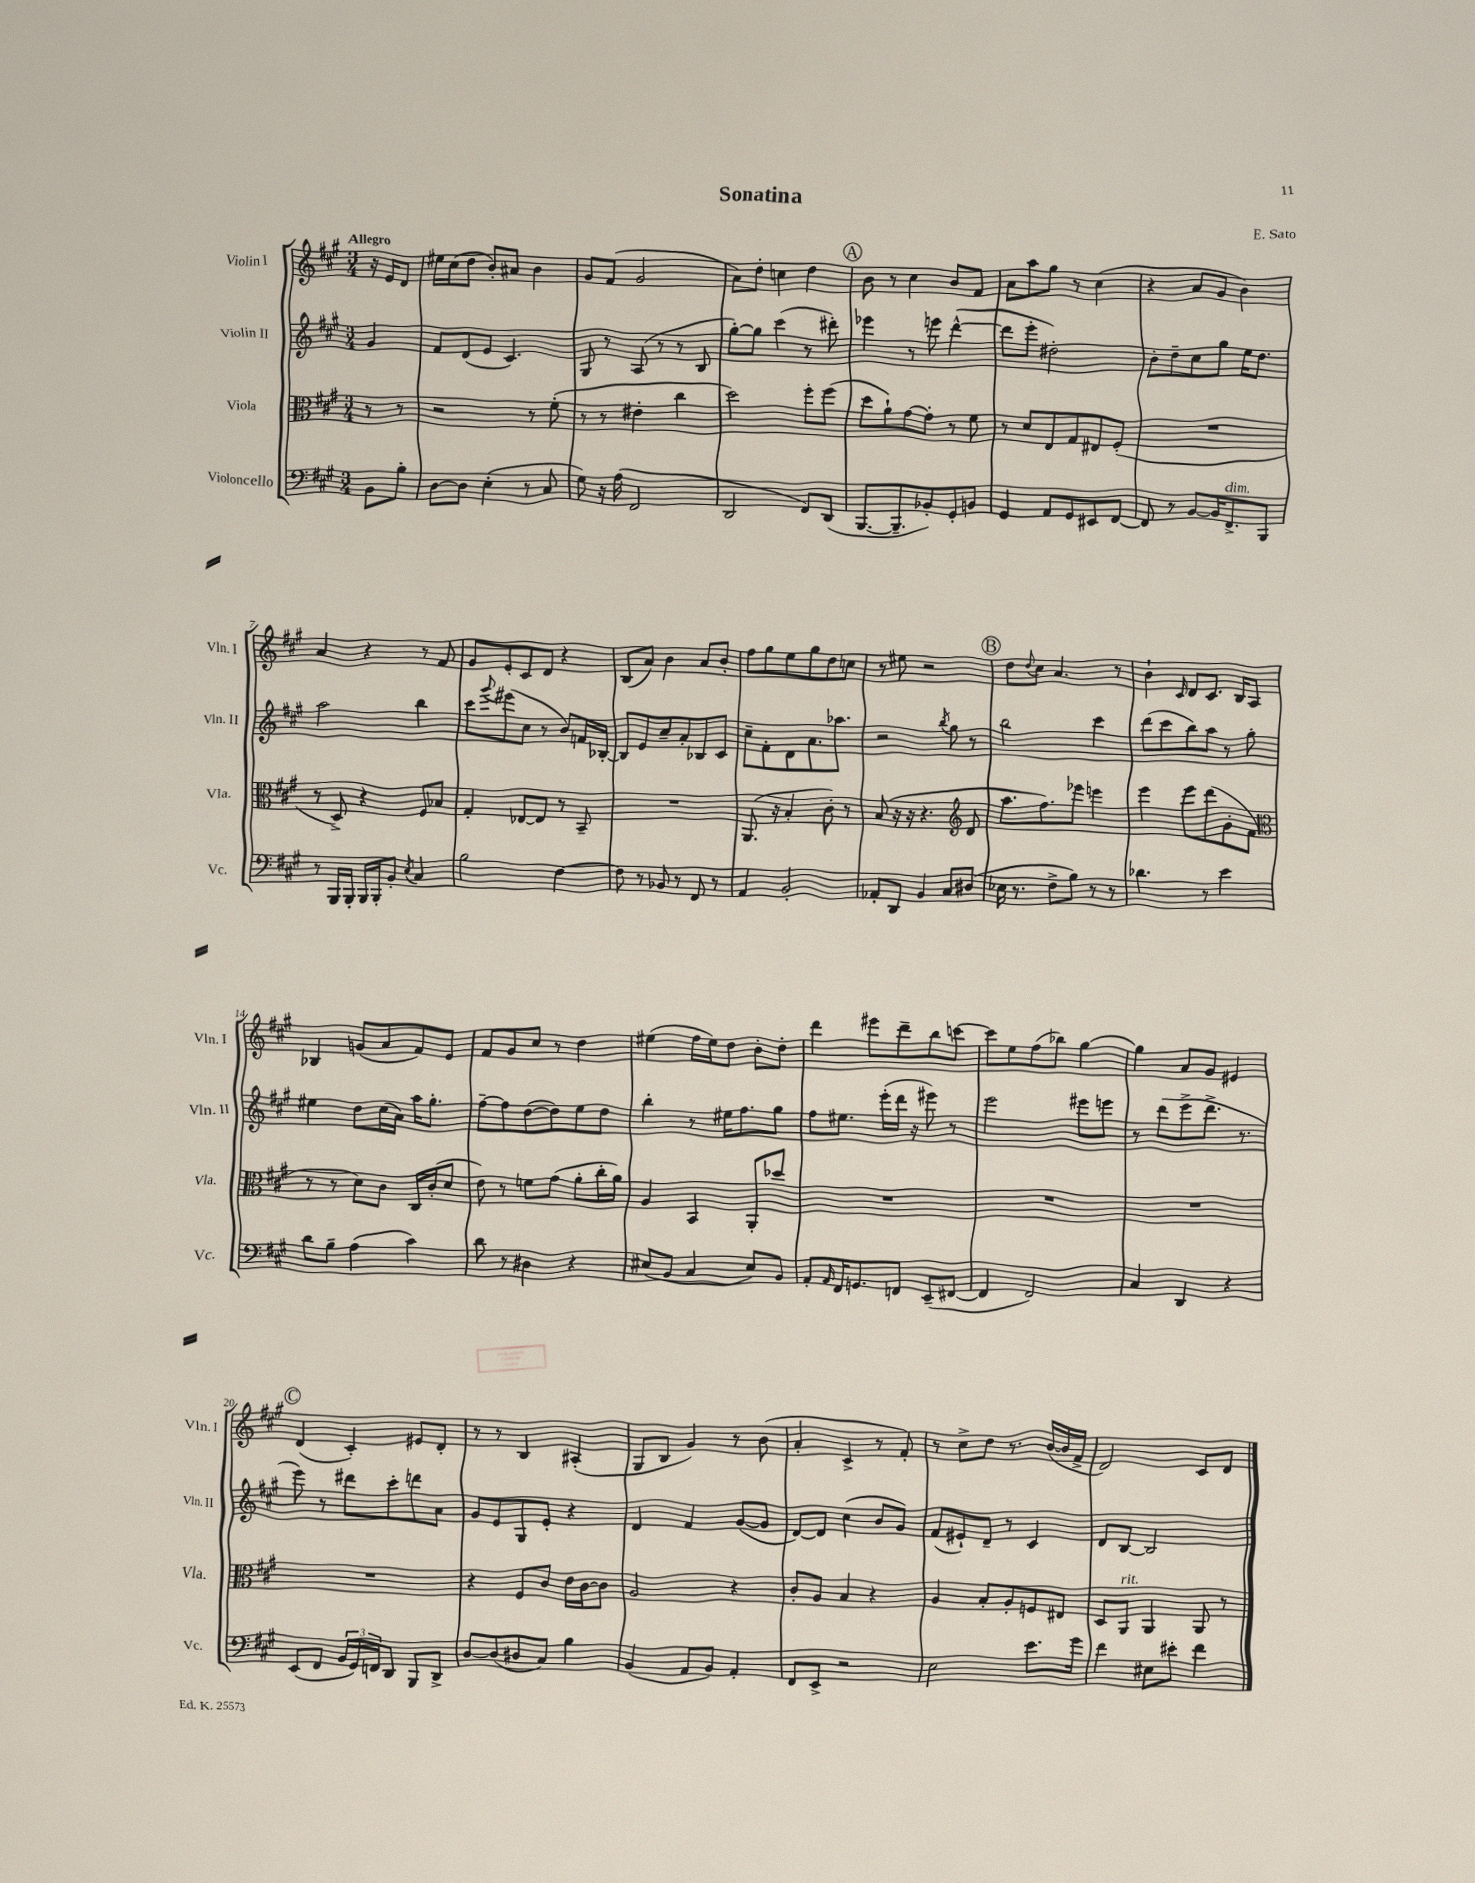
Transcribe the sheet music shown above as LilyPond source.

\header { title = "Sonatina" composer = "E. Sato" }
<<
\new StaffGroup <<
\new Staff = "s0" \with { instrumentName = "Violin I" shortInstrumentName = "Vln. I" } {
    \clef treble \key a \major \numericTimeSignature \time 3/4 \partial 4 \tempo "Allegro"
    r16 e'16 d'8 |
    eis''16 cis''16( d''8 b'8-.) ais'8 b'4 |
    gis'8 fis'8( gis'2 |
    a'8) d''8-. c''4 d''4 |
    \mark \markup { \circle "A" } b'8 r8 cis''4 b'8 fis'8 |
    a'8 a''8 gis''8 r8 cis''4( |
    r4 a'8 gis'8 b'4) |
    a'4 r4 r8 fis'8 |
    gis'8 e'8-. cis'8 d'8 r4 |
    b8( a'8) b'4 a'8 b'8-. |
    fis''8 gis''8 e''8 gis''8 d''8 c''8 |
    r8 eis''8 r2 |
    \mark \markup { \circle "B" } d''8 \appoggiatura { d''8 } cis''8 a'4. r8 |
    b'4-! \grace { cis'16 } d'8 cis'8. b16 a8 |
    bes4 g'8( a'8 fis'8) e'8 |
    fis'8 gis'8 cis''8 r8 d''4 |
    eis''4( fis''16 eis''16) d''8 b'8-. d''8-. |
    d'''4 eis'''8 d'''8-- b''8 c'''8~ |
    c'''8 e''8 fis''8( bes''8) gis''4~ |
    gis''4 a'8 gis'8 eis'4 |
    \mark \markup { \circle "C" } d'4( cis'4-.) eis'8 d'8-. |
    r8 r8 b4 ais4-.( |
    gis8 b8 gis'4) r8 b'8( |
    a'4-. cis'4-> r8 fis'8-.) |
    r8 cis''8-> d''8 r8. b'16~( b'16 fis'16-> |
    d'2) cis'8 d'8 \bar "|." |
}
\new Staff = "s1" \with { instrumentName = "Violin II" shortInstrumentName = "Vln. II" } {
    \clef treble \key a \major \numericTimeSignature \time 3/4 \partial 4
    gis'4 |
    fis'8 d'8( e'8 cis'4.) |
    gis8 r8 a8( r8 r8 b8 |
    gis''8~-.) gis''8 cis'''4( r8 dis'''8-.) |
    \mark \markup { \circle "A" } ees'''4 r8 e'''8 d'''4~-^( |
    d'''8 e'''8-. dis''2-.) |
    b'8-. d''8-- cis''8 gis''8 e''16 d''8. |
    a''2 b''4 |
    cis'''8 \appoggiatura { gis'''8 } eis'''8( cis''8 r8 b'8) f'16 bes16~-. |
    bes8 e'8 cis''8-- a'8-. bes8 cis'8 |
    cis''8-- fis'8-. d'8 a'8. aes''8. |
    r2 \acciaccatura { b''8 } gis''8 r8 |
    \mark \markup { \circle "B" } b''2 cis'''4 |
    d'''8( cis'''8 b''8) a''8 r8 gis''8-. |
    eis''4 d''8 cis''16( a'16) a''16 gis''8.-. |
    fis''8~-- fis''8 d''8~( d''8) e''8 d''8 |
    b''4-. r8 eis''16 fis''8. gis''8 |
    fis''8 eis''8. e'''16-.( d'''16 r16 eis'''8) r8 |
    e'''2 eis'''8 e'''8 |
    r8 d'''8( e'''8-> d'''8.-> r8. |
    \mark \markup { \circle "C" } e'''8) r8 dis'''8 cis'''8-. d'''8 a'8 |
    gis'8 e'8 gis8 e'8-. r4 |
    d'4 fis'4 gis'8~( gis'8 |
    d'8~) d'8 cis''4( b'8 gis'8) |
    fis'8( eis'8-!) d'8-- r8 cis'4 |
    d'8 b8~ b2 \bar "|." |
}
\new Staff = "s2" \with { instrumentName = "Viola" shortInstrumentName = "Vla." } {
    \clef alto \key a \major \numericTimeSignature \time 3/4 \partial 4
    r8 r8 |
    r2 r8 fis'8-.( |
    r8 r8 eis'4-. cis''4 |
    d''2) fis''8-. fis''8( |
    \mark \markup { \circle "A" } d''8 a'8-!) gis'8~ gis'8-. r8 fis'8 |
    r8 d'8 e8 gis8 eis8 fis8-.( |
    R2. |
    r8 d8->) r4 fis8 bes8 |
    gis4-. ees8~ ees8 r8 b,8-- |
    R2. |
    a,8.( r16 b4-. cis'8-.) r8 |
    b8( r16 r16 r4. \clef treble d'8 |
    \mark \markup { \circle "B" } a''8. fis''8.) ees'''8 e'''4 |
    e'''4 e'''8 d'''8( gis'8-. fis'8 |
    \clef alto r8 r8 d'8) cis'8 cis16 cis'16-.( d'8 |
    e'8) r8 f'8 gis'8( a'8-. cis''16-. a'16) |
    a4 b,4 a,8-. des''8 |
    R2. |
    R2. |
    R2. |
    \mark \markup { \circle "C" } R2. |
    r4 fis8 cis'8 e'16 cis'16~ cis'8 |
    a2 r4 |
    cis'8-. a8 b4 r4 |
    a4 b8-. a8-. f8 eis8 |
    d8 a,8^\markup { \italic "rit." } a,4 a,8 r8 \bar "|." |
}
\new Staff = "s3" \with { instrumentName = "Violoncello" shortInstrumentName = "Vc." } {
    \clef bass \key a \major \numericTimeSignature \time 3/4 \partial 4
    b,8 b8-. |
    d8~ d8 e4-.( r8 cis8 |
    gis8) r16 a16( fis,2 |
    d,2 fis,8) d,8( |
    \mark \markup { \circle "A" } b,,8.~ b,,8.-- bes,8-.) gis,8-. b,8 |
    gis,4 a,8 gis,8 eis,8 fis,8~ |
    fis,8 r8 b,8~ b,16 fis,8.->^\markup { \italic "dim." } b,,8 |
    r8 b,,16 b,,16-. b,,16 b,,16-. b,8-. \acciaccatura { e8 } cis4 |
    b2 fis4~ |
    fis8 r8 bes,8 r8 fis,8 r8 |
    a,4 b,2-. |
    aes,8-. d,8 b,4 cis8 dis8( |
    \mark \markup { \circle "B" } ees16 r8. fis8-> b8) r8 r8 |
    des'4. r8 e'4 |
    d'8 b8-- a4( cis'4) |
    d'8 r8 dis4 r4 |
    eis8( b,8 cis4 eis8) b,8 |
    a,8-. \grace { a,16 } fis,16 g,8. f,8 e,8--( fis,8~ |
    fis,4 fis,2) |
    cis4 d,4 r4 |
    \mark \markup { \circle "C" } e,8( fis,8 \tuplet 3/2 { b,16 gis,16) f,16 } d,8 b,,8 d,8-> |
    d8~ d8( dis8 cis8) b4 |
    b,4( a,8 b,8) a,4-. |
    fis,8 e,8-> r2 |
    e2 e'8. gis'16 |
    fis'4 eis8 eis'8-. fis'4 \bar "|." |
}
>>
>>
